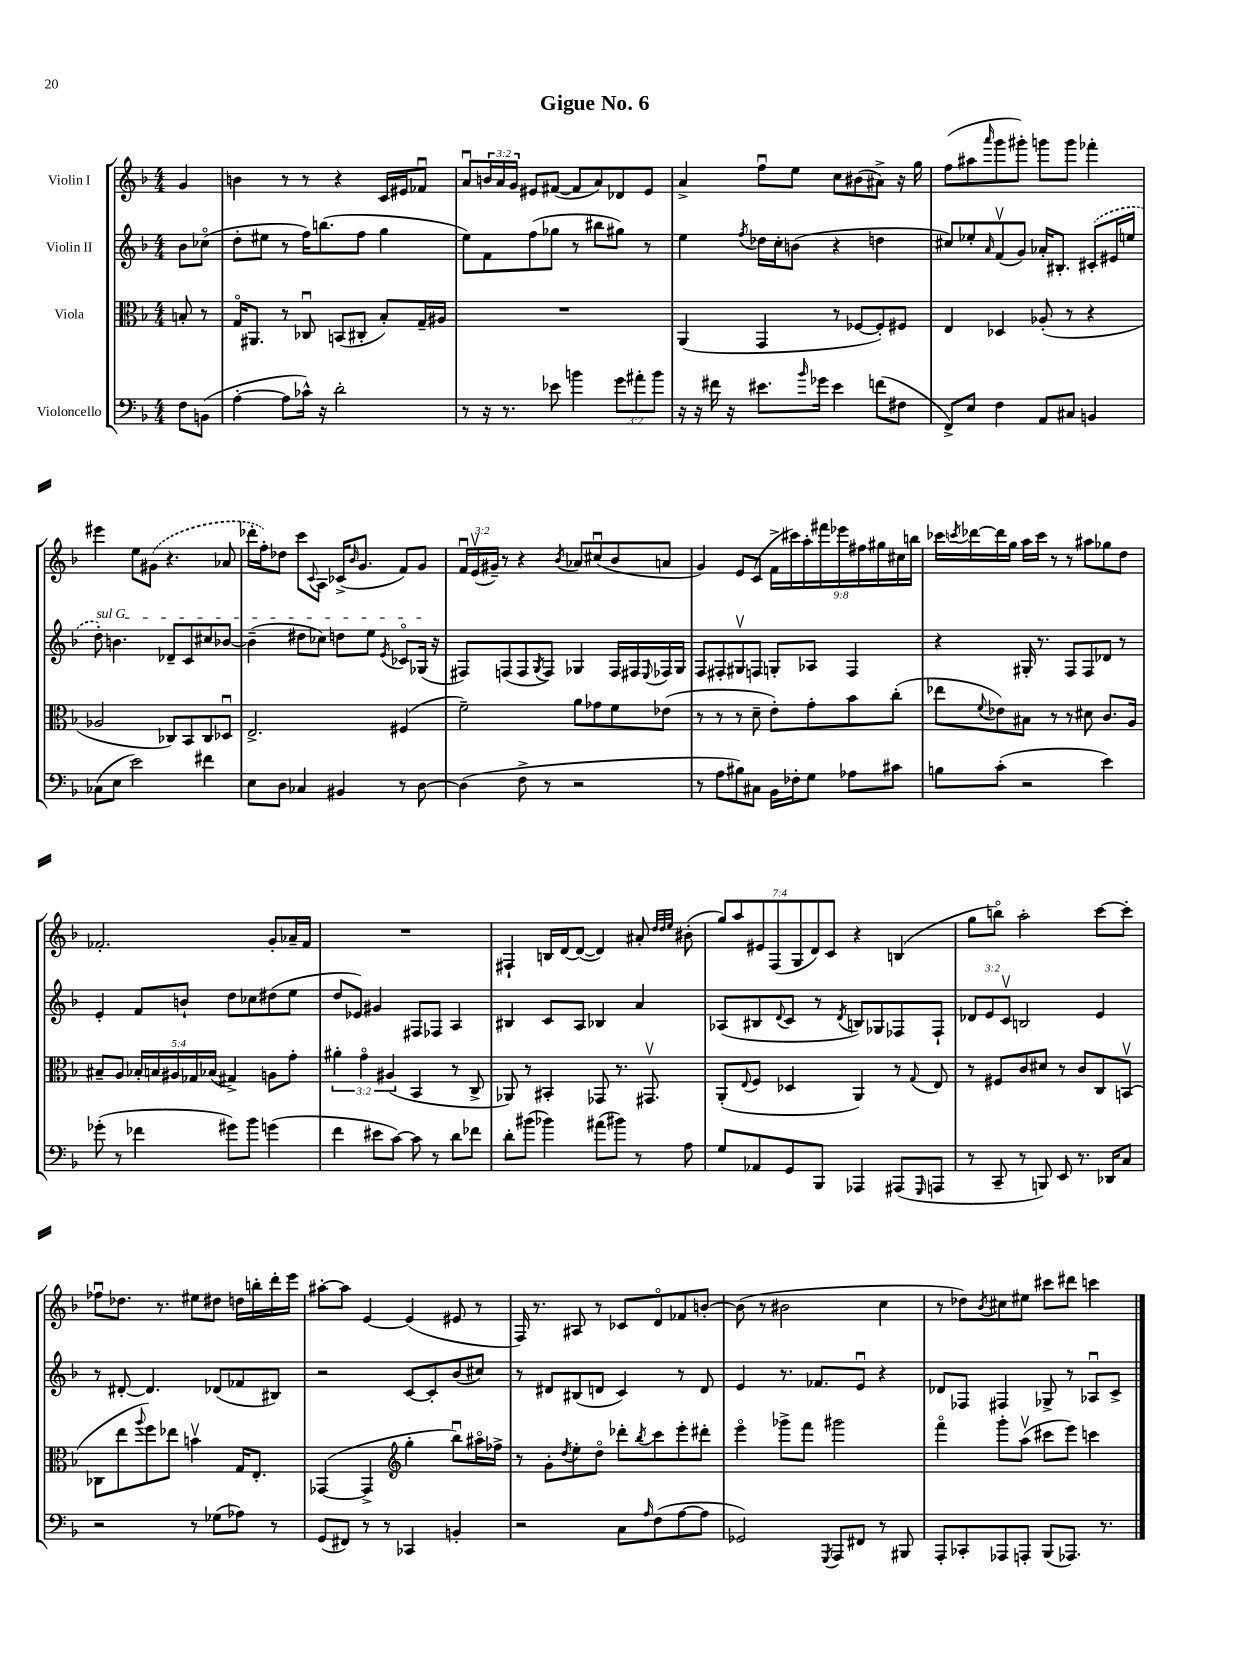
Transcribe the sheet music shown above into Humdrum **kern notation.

**kern	**kern	**kern	**kern
*staff4	*staff3	*staff2	*staff1
*clefF4	*clefC3	*clefG2	*clefG2
*k[b-]	*k[b-]	*k[b-]	*k[b-]
*M4/4	*M4/4	*M4/4	*M4/4
8F	8B'	8b-	4g
(8BB	8r	(8cc-o	.
=	=	=	=
[4A'	16Go	8dd'	4b
.	8.AA#	.	.
.	.	8ee#	.
8A]	8r	8r	8r
16c-^^)	8C-u	16ff)	8r
16r	.	(8.bb	.
2d'	(8BB	.	4r
.	8C#'	8ff	.
.	8B-')	4gg	16c
.	.	.	16e#
.	16G~	.	8f-u
.	16A#	.	.
=	=	=	=
8r	1r	8ee)	8au
16r	.	8f	24b
.	.	.	24a
8.r	.	.	.
.	.	.	24g
.	.	(8ff	8e#
8e-	.	8gg-	([8f#
4b	.	8r	8f#]
.	.	8bb#	8a)
12g	.	8gg#)	8d-
12a#'	.	.	.
.	.	8r	8e#
12b	.	.	.
=	=	=	=
16r	(4AA	4ee	4a^
16r	.	.	.
16f#	.	.	.
16r	.	.	.
.	.	8qff	.
8.e#	4GG	16dd-	8ffu
.	.	16cc'	.
.	.	(8b	8ee
16qqb-	.	.	.
16g-	.	.	.
4e#	8r	4r	8cc
.	[8F-	.	(8b#
(8f	8F-'])	4dd	8a#^)
8F#	8F#	.	16r
.	.	.	16gg
=	=	=	=
8FF^)	4E	8cc#)	(8ff
8E	.	8ee-'	8aa#
.	.	16qqa	16qqaaa
4F	4D-	(8fv	8ggg
.	.	8g)	8ggg#')
8AA	(8A-'	16a-'	8ggg
.	.	8.B#'	.
8C#	8r	.	8ggg
4BB	4r	(8c#'	4fff-'
.	.	16e#	.
.	.	16ee	.
=	=	=	=
(8C-	2A-	8dd')	4eee#
8E	.	4.b	.
2e)	.	.	8ee
.	.	.	(8g#
.	8C-)	8d-~	4.r
.	8BB-	8c	.
4f#	8C-	8cc#	.
.	8D-u	[8b-	8a-
=	=	=	=
8E	2.E^	(4b-~]	16ddd-'
.	.	.	16ff')
8D	.	.	8dd-
4C-	.	8dd#	8ccc
.	.	.	8qqc
.	.	8cc-)	8A
4BB#	.	8dd	(16c-^
.	.	.	16qqb-
.	.	.	8.g
.	.	8ee	.
.	.	8qe	.
8r	(4F#	8c-o	8f)
[8D	.	(16G-	8g
.	.	16r	.
=	=	=	=
(4D]	2f~)	8F#)	24fu
.	.	.	(24ev
.	.	.	24g#~)
.	.	(8F	8r
8F^	.	8F	4r
.	.	8qG	.
8r	.	8F)	.
.	.	.	8qb-
2r	8a	4G-	8a-
.	8g-	.	(8cc#u
.	8f	16F	8b-
.	.	16F#	.
.	.	8qqE	.
.	(8e-	16F-	8a
.	.	16G-	.
=	=	=	=
8r	8r	8F	4g)
8A	8r	8F#'	.
8B#)	8r	8G#v	8e
8C#	8d~	8F	(8c
16BB-	8e')	8G'	18f^
.	.	.	18ccc#)
16F-'	.	.	.
.	.	.	18aa'
8G	8g'	8A-	.
.	.	.	18fff#
.	.	.	18eee-
8A-	8b-	4F	.
.	.	.	18ff#
.	.	.	18gg#
8c#	(8cc'	.	.
.	.	.	18cc#
.	.	.	18bb
=	=	=	=
8B	8ee-	4r	16ccc-
.	.	.	8qccc
.	.	.	[16ddd-
.	8qqf	.	.
(8c'	8e-)	.	16ddd-]
.	.	.	16gg
2r	8B#	16G#'	16aa
.	.	8.r	16ccc
.	8r	.	8r
.	8r	8F	8r
.	8d#	8F	8aa#
4e)	8.c	8d-	8gg-
.	.	8r	8dd
.	16A	.	.
=	=	=	=
(8g-'	8B#~	4e'	2.f-'
8r	8A	.	.
4f-	20B-'	8f	.
.	20B	.	.
.	20A#	.	.
.	.	8b`	.
.	20G-	.	.
.	(20B-	.	.
8g#)	4G#^)	8dd	.
8b-	.	8cc-	.
(4g	8A	(8dd#	8g'
.	8g'	8ee	16a-~
.	.	.	16f-
=	=	=	=
4f	6a#'	8dd	1r
.	.	8e-)	.
.	6go	.	.
8e#	.	4g#	.
.	(6A#	.	.
[8c)	.	.	.
8c]	4BB-	8F#	.
8r	.	8F-	.
8d	8r	4A	.
8f-	8C^	.	.
=	=	=	=
8d'	8AA-)	4B#	4F#`
(8b#	8r	.	.
4b-)	4BB#'	8c	16B
.	.	.	[16d
.	.	8A	(8d_
(8a#	8GG-	4B-	4d])
8b#)	8.r	.	.
8r	.	4a	8a#'
.	8.GG#v	.	.
.	.	.	32qqdd
.	.	.	32qqdd
.	.	.	32qqee
8A	.	.	(8b#'
=	=	=	=
8G	(8AA'	(8A-	14gg)
.	.	.	14aa
.	8qqE	.	.
8AA-	8F	8B#	.
.	.	.	14e#
.	.	.	(14F
.	.	8qqd	.
8GG	4D-	8c	.
.	.	.	14G
.	.	.	14d)
8BBB-	.	8r	.
.	.	.	14c
.	.	8qd	.
4AAA-	4AA)	8B)	4r
.	.	8G-	.
(8AAA#	8r	8F-	(4B
16qqGGG	8qqG	.	.
8AAA	8E	8F-`	.
=	=	=	=
8r	8r	12d-	8gg
.	.	12e	.
8CC~	8F#	.	8bbo)
.	.	12cv	.
8r	8c	2B	2aa'
8BBB)	8d#	.	.
8EE	8r	.	.
8.r	8c	.	.
.	8C	4e	[8ccc
16DD-	.	.	.
8C	(8BBv	.	8ccc']
=	=	=	=
2r	8C-	8r	8ff-u
.	8ee	[8d#'	8.dd-
.	8qqaa	.	.
.	8ff)	4.d#]	.
.	.	.	8.r
.	8ee-	.	.
8r	4bv	.	8ee#
(8G-	.	(8d-	8dd#
8A-)	16G	8f-	16dd
.	8.E'	.	16bb'
8r	.	8B#)	16ddd'
.	.	.	16eee
=	=	=	=
(8GG	([4GG-	2r	[8aa#'
8FF#)	.	.	8aa#]
8r	4GG-^]	.	[4e
8r	.	.	.
*	*clefG2	*	*
4CC-	4gg'	[8c	(4e]
.	.	8c']	.
4BB'	8bb-u)	(8b-	8e#
.	16aa#o	8cc#)	8r
.	16ff-^	.	.
=	=	=	=
2r	8r	8r	16F)
.	.	.	8.r
.	8g'	8d#	.
.	8qdd	.	.
.	8ee'	(8B#	8A#
.	8ddo	8d	8r
8C	8ddd-'	4c)	8c-
16qqA	8qbb-	.	.
(8F	8ccc	.	8do
[8A	8eee'	8r	8f-
8A]	8ddd#'	8d	[8b'
=	=	=	=
2GG-)	4eeeo	4e	(8b]
.	.	.	8r
.	8ggg-^	8.r	2b#
.	8fff	.	.
.	.	8.f-	.
8qGGG	.	.	.
8AAA	2ggg#	.	.
8FF#	.	8eu	.
8r	.	4r	4cc
8BBB#	.	.	.
=	=	=	=
8AAA'	4fffo	8d-	8r
8CC-'	.	8F-	8dd-)
.	.	.	8qb-
8AAA-	8ggg'	4F#	8cc#
8AAA'	(8aav	.	8ee#
(8BBB-	8ccc#	8G-^	8ccc#
8.AAA-)	8eee)	8r	8ddd#
.	4ccc	8A-u	4ccc
8.r	.	.	.
.	.	8c^	.
==	==	==	==
*-	*-	*-	*-
